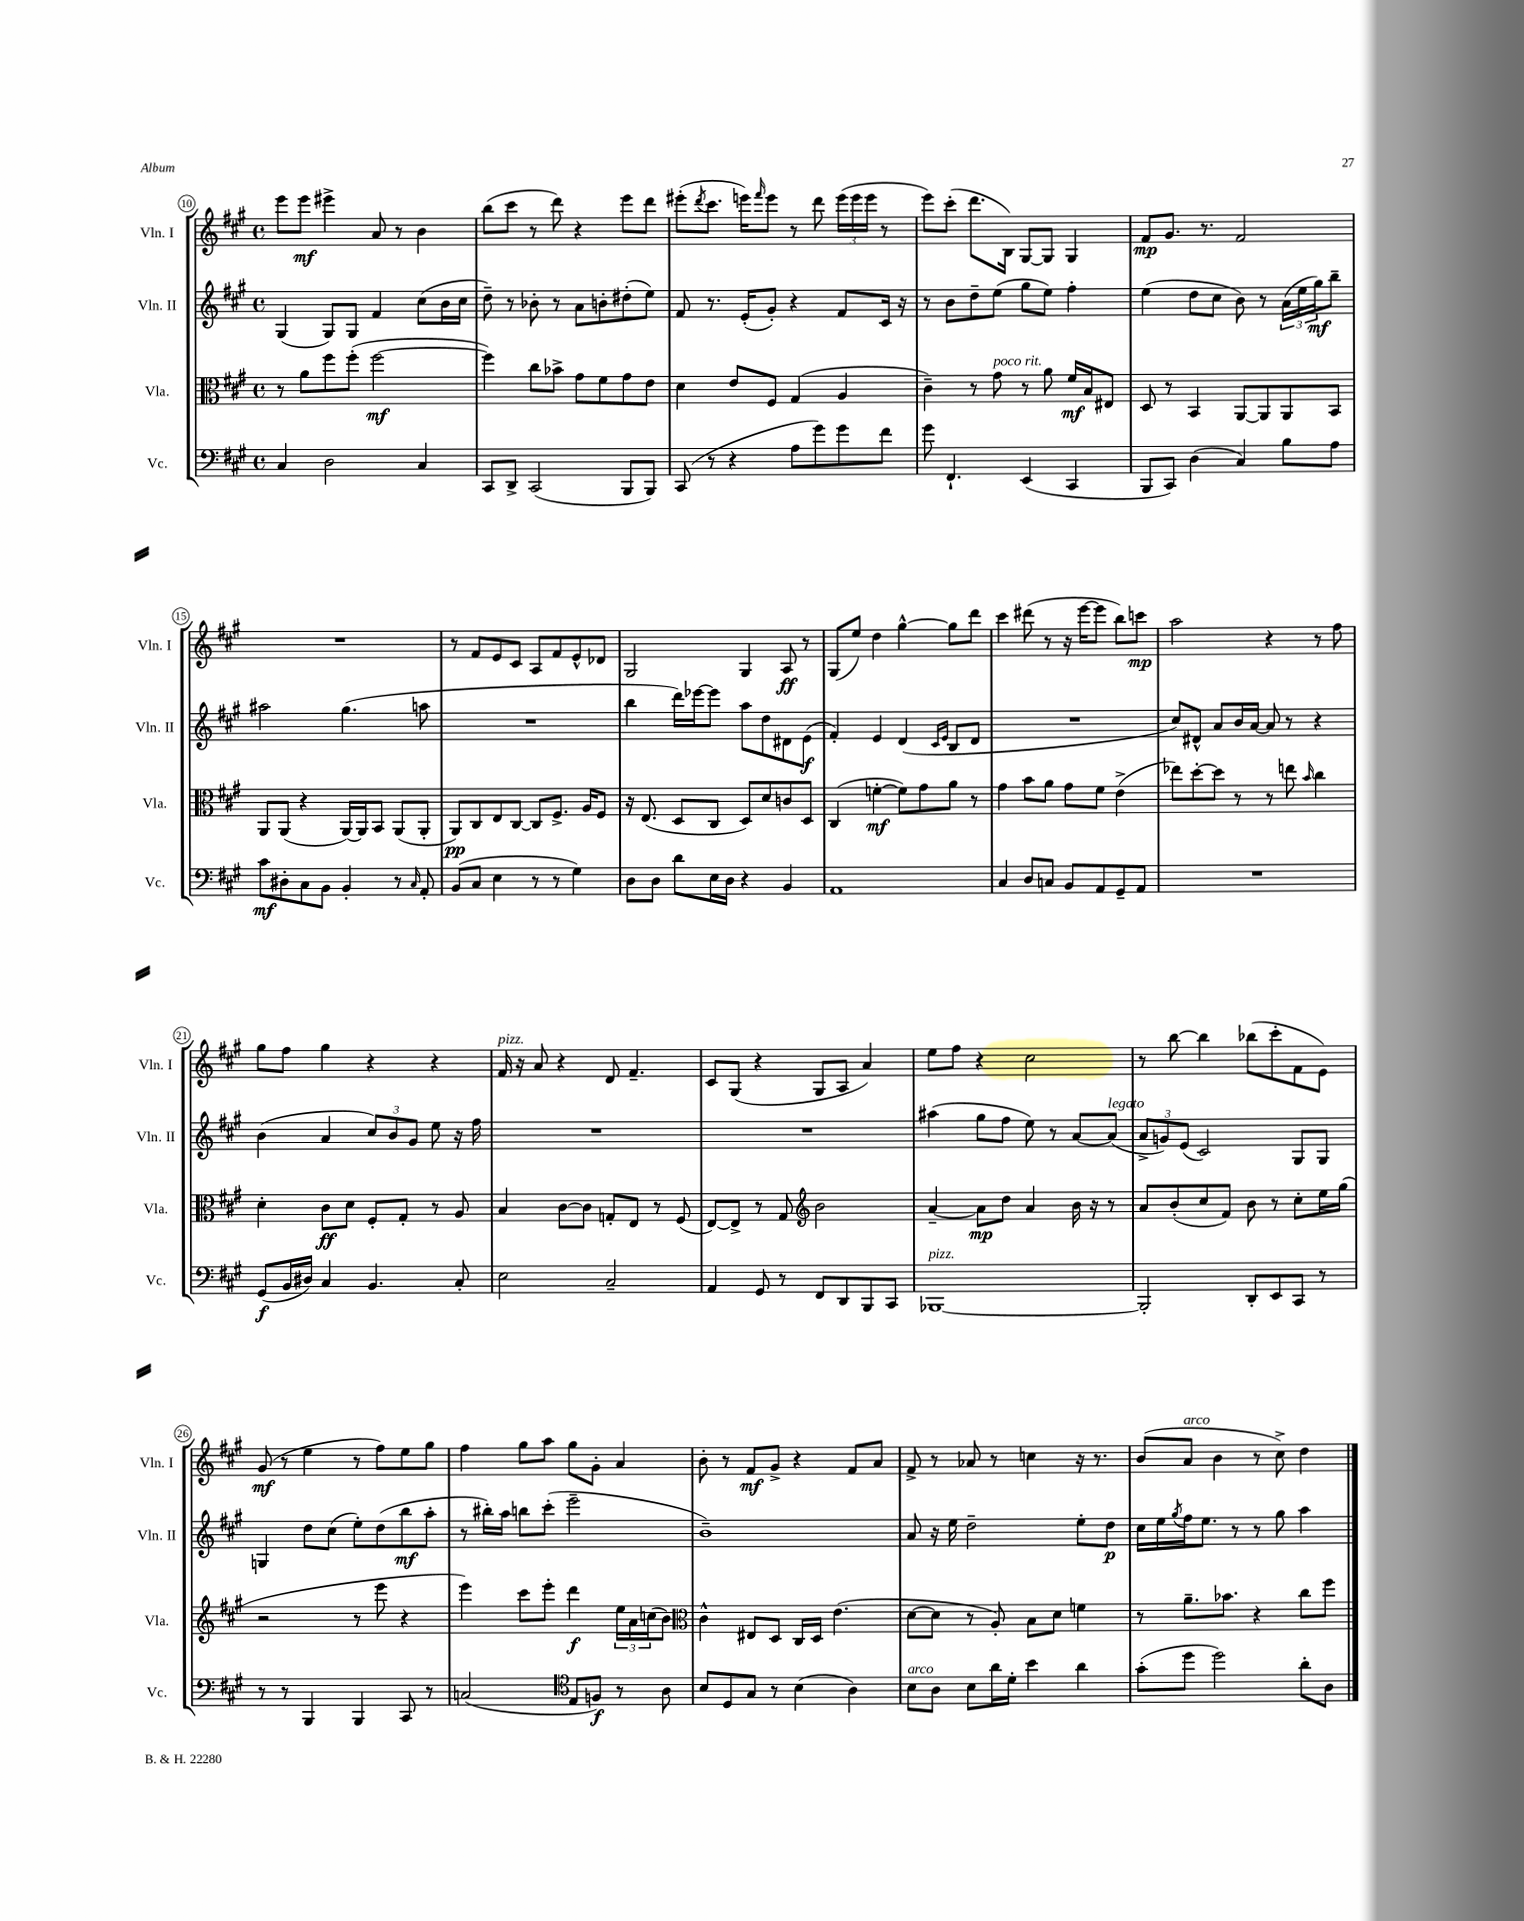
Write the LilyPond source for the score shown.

<<
\new StaffGroup <<
\new Staff = "s0" \with { instrumentName = "Vln. I" shortInstrumentName = "Vln. I" } {
    \clef treble \key a \major \defaultTimeSignature \time 4/4
    e'''8 e'''8\mf eis'''4-> a'8 r8 b'4 |
    b''8( cis'''8 r8 d'''8) r4 e'''8 d'''8 |
    eis'''8-.( \acciaccatura { d'''8 } cis'''8. e'''16) \grace { fis'''16 } e'''8 r8 d'''8 \tuplet 3/2 { e'''16( e'''16 e'''16 } r8 |
    e'''8) cis'''8-.( d'''8. b16) gis8~ gis8 gis4 |
    fis'8\mp gis'8. r8. fis'2 |
    R1 |
    r8 fis'8 e'8 cis'8 a8 fis'8 e'8-^ des'8 |
    gis2 gis4 a8\ff r8 |
    gis8( e''8) d''4 gis''4~-^ gis''8 d'''8 |
    cis'''4 dis'''8( r8 r16 e'''16~ e'''8 b''8) c'''8\mp |
    a''2 r4 r8 fis''8 |
    gis''8 fis''8 gis''4 r4 r4 |
    fis'16^\markup { \italic "pizz." } r16 a'8 r4 d'8 fis'4.-- |
    cis'8 gis8( r4 gis8 a8 a'4) |
    e''8 fis''8 r4 cis''2 |
    r8 b''8~ b''4 bes''8( cis'''8-. fis'8 e'8) |
    gis'8\mf( r8 e''4 r8 fis''8) e''8 gis''8 |
    fis''4 gis''8 a''8 gis''8 gis'8-. a'4 |
    b'8-. r8 fis'8\mf gis'8-> r4 fis'8 a'8 |
    fis'8-> r8 aes'8 r8 c''4 r16 r8. |
    b'8( a'8^\markup { \italic "arco" } b'4 r8 cis''8->) d''4 \bar "|." |
}
\new Staff = "s1" \with { instrumentName = "Vln. II" shortInstrumentName = "Vln. II" } {
    \clef treble \key a \major \defaultTimeSignature \time 4/4
    gis4( gis8) gis8 fis'4 cis''8( b'16 cis''16 |
    d''8--) r8 bes'8-. r8 a'8 b'8-. dis''8-.( e''8) |
    fis'8 r8. e'16-.( gis'8-.) r4 fis'8 cis'16 r16 |
    r8 b'8 d''8-- e''8( gis''8 e''8) fis''4-. |
    e''4( d''8 cis''8 b'8) r8 \tuplet 3/2 { a'16( e''16 gis''16\mf) } b''8-- |
    ais''2 gis''4.( a''8 |
    R1 |
    b''4 d'''16) ees'''16~ ees'''8 a''8 d''8 dis'8 e'8\f( |
    fis'4-.) e'4 d'4( \grace { cis'16 e'16 } b8 d'8 |
    R1 |
    cis''8) dis'8-^ a'8 b'16 a'16~ a'8 r8 r4 |
    b'4( a'4 \tuplet 3/2 { cis''8) b'8 gis'8 } e''8 r16 fis''16 |
    R1 |
    R1 |
    ais''4( gis''8 fis''8 e''8) r8 a'8~ a'8^\markup { \italic "legato" }( |
    \tuplet 3/2 { a'8-> g'8) e'8( } cis'2) gis8 gis8 |
    g4 d''8 cis''8( e''8-.) d''8( b''8\mf a''8-. |
    r8 bis''16-.) a''16 b''8 cis'''8-.( e'''2-- |
    b'1--) |
    a'8 r16 e''16 d''2-- e''8-. d''8\p |
    cis''16 e''16 \acciaccatura { gis''8 } fis''16 e''8. r8 r8 gis''8 a''4 \bar "|." |
}
\new Staff = "s2" \with { instrumentName = "Vla." shortInstrumentName = "Vla." } {
    \clef alto \key a \major \defaultTimeSignature \time 4/4
    r8 a'8 fis''8 fis''8-.( fis''2~\mf |
    fis''4) cis''8 bes'8-> gis'8 fis'8 gis'8 e'8 |
    d'4 e'8 fis8 gis4( a4 |
    cis'4--) r8 gis'8^\markup { \italic "poco rit." } r8 a'8 fis'16\mf b16 eis8 |
    d8 r8 b,4 a,8~ a,8 a,8 b,8 |
    a,8 a,8( r4 a,16~) a,16 b,8 a,8( a,8-. |
    a,8\pp) cis8 e8 cis8~ cis8 fis8.-> a16 fis8 |
    r16 e8.( d8 cis8 d8) d'8 c'8 d8 |
    cis4( f'4~-.\mf f'8) gis'8 a'8 r8 |
    gis'4 b'8 a'8 gis'8 fis'8 e'4->( |
    ees''8) d''8~-. d''8 r8 r8 e''8 \grace { b'16 } cis''4 |
    d'4-. cis'8\ff d'8 fis8-. gis8-. r8 a8 |
    b4 cis'8~ cis'8 g8-. e8 r8 fis8( |
    e8~) e8-> r8 gis8 \clef treble b'2 |
    a'4~-- a'8\mp d''8 a'4 b'16 r16 r8 |
    a'8 b'8-.( cis''8 fis'8) b'8 r8 cis''8-. e''16 gis''16( |
    r2 r8 e'''8 r4 |
    e'''4) cis'''8 e'''8-. d'''4\f \tuplet 3/2 { e''16 a'16 c''16( } b'8) |
    \clef alto cis'4-^ eis8 d8 cis16 d16 e'4.( |
    d'8~ d'8 r8 a8-.) b8 d'8 f'4 |
    r8 a'8.-- bes'8. r4 cis''8 fis''8 \bar "|." |
}
\new Staff = "s3" \with { instrumentName = "Vc." shortInstrumentName = "Vc." } {
    \clef bass \key a \major \defaultTimeSignature \time 4/4
    cis4 d2 cis4 |
    cis,8 d,8-> cis,2( b,,8 b,,8) |
    cis,8( r8 r4 a8 gis'8) gis'8 fis'8 |
    gis'8 fis,4.-! e,4( cis,4 |
    b,,8 cis,8) d4( cis4) b8 a8 |
    cis'8\mf dis8-. cis8 b,8 b,4-. r8 \grace { cis16 } a,8-. |
    b,8( cis8 e4 r8 r8 gis4) |
    d8 d8 d'8 e16 d16 r4 b,4 |
    a,1 |
    cis4 d8 c8 b,8 a,8 gis,8-- a,8 |
    R1 |
    gis,8\f( b,16 dis16) cis4 b,4. cis8-. |
    e2 cis2-- |
    a,4 gis,8 r8 fis,8 d,8 b,,8 cis,8 |
    bes,,1~^\markup { \italic "pizz." } |
    bes,,2-. d,8-. e,8 cis,8 r8 |
    r8 r8 b,,4 b,,4 cis,8 r8 |
    c2( \clef tenor e8 f8\f) r8 a8 |
    b8 d8 gis8 r8 b4( a4) |
    b8^\markup { \italic "arco" } a8 b8 a'16 d'16-. b'4 a'4 |
    gis'8-.( d''8 d''2) a'8-. a8 \bar "|." |
}
>>
>>
\layout { \context { \Score currentBarNumber = #10 \override BarNumber.stencil = #(make-stencil-circler 0.1 0.3 ly:text-interface::print) } }
